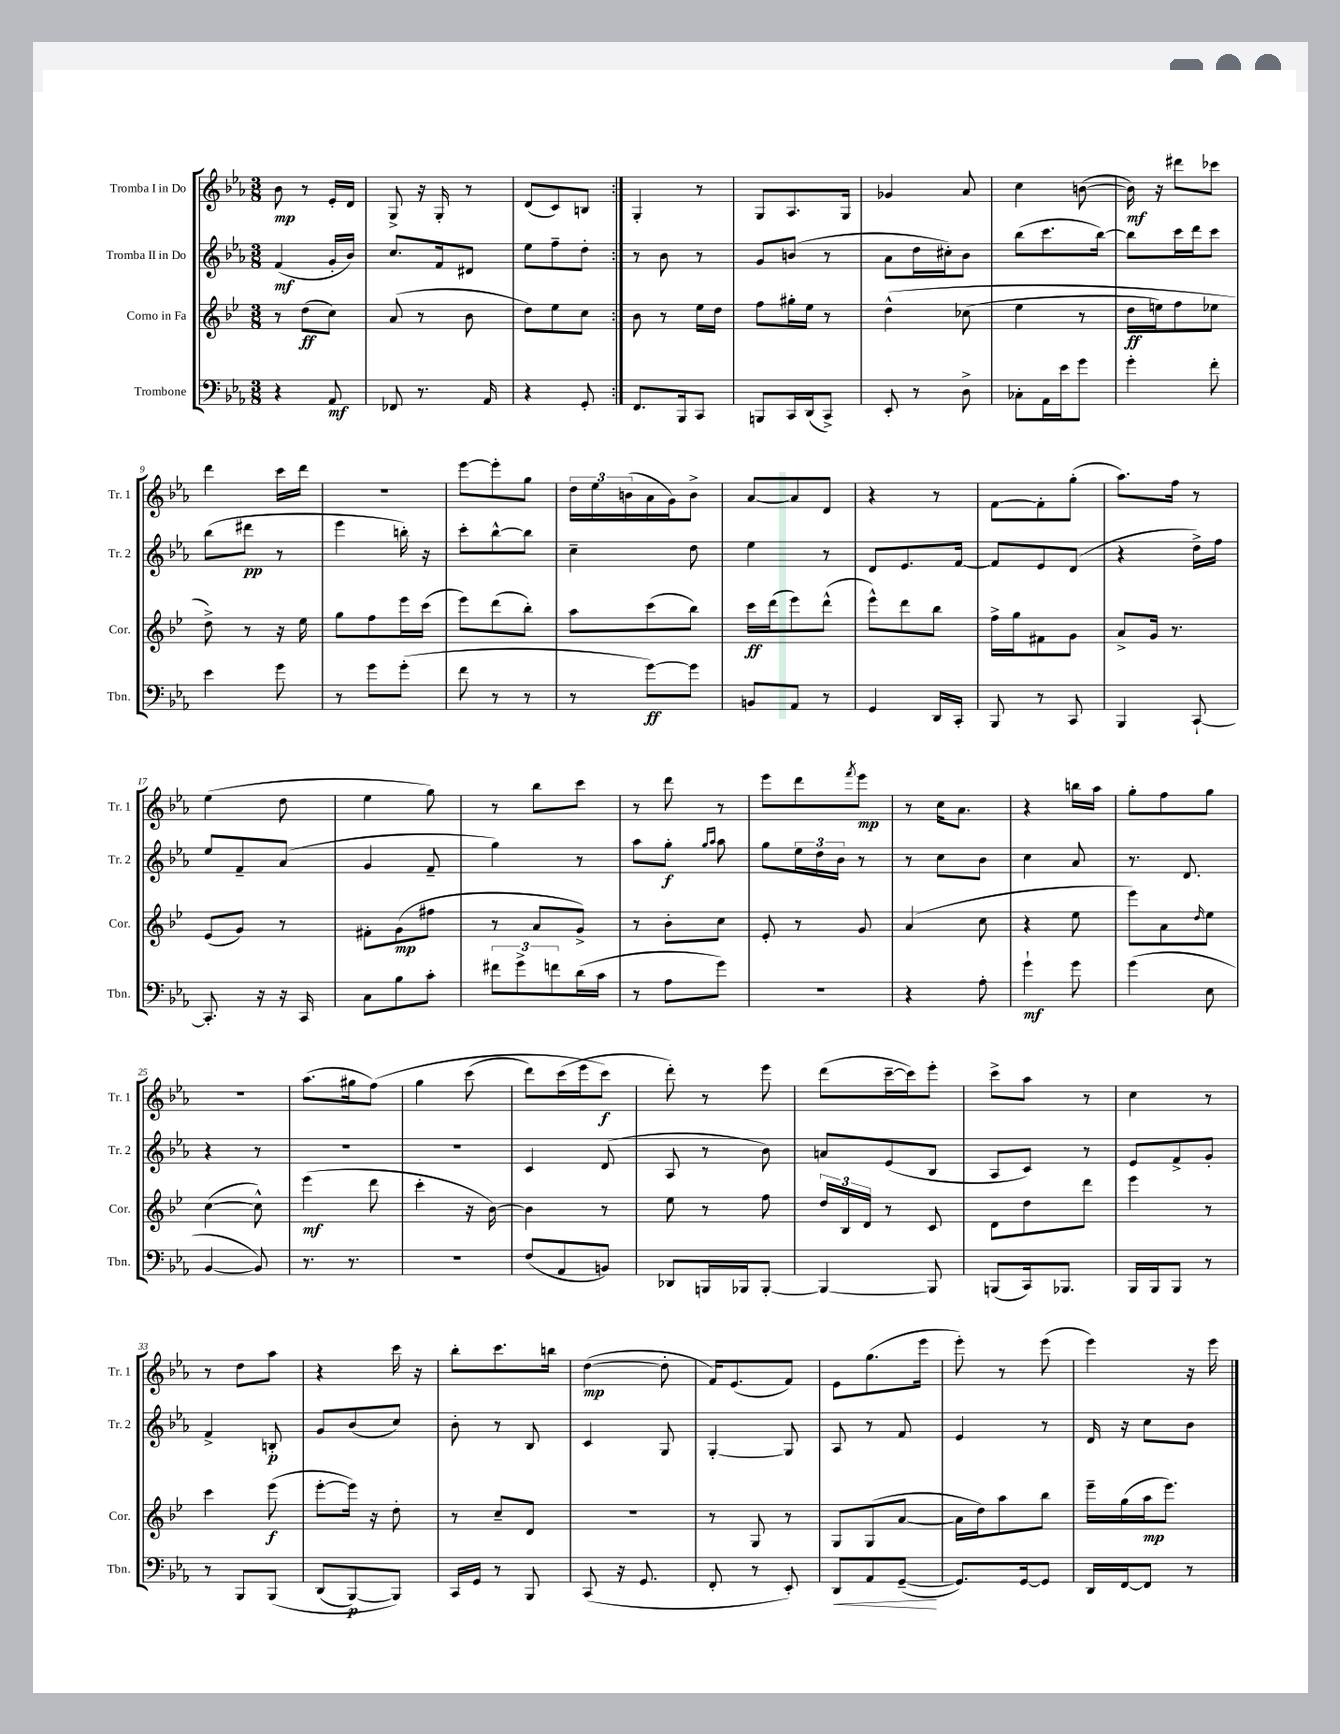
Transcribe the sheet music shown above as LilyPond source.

<<
\new StaffGroup <<
\new Staff = "s0" \with { instrumentName = "Tromba I in Do" shortInstrumentName = "Tr. 1" } {
    \clef treble \key ees \major \numericTimeSignature \time 3/8
    \repeat volta 2 { bes'8\mp r8 ees'16-. d'16 |
    g8-> r16 g16-. r8 |
    d'8( c'8) b8 | }
    g4-. r8 |
    g8 aes8. g16 |
    ges'4 aes'8 |
    c''4 b'8~( |
    b'16\mf) r16 dis'''8 ces'''8 |
    d'''4 c'''16 d'''16 |
    R4. |
    ees'''8~ ees'''8-. g''8 |
    \tuplet 3/2 { d''16 ees''16 b'16( } aes'16 g'16) b'8-> |
    aes'8~ aes'8 d'8 |
    r4 r8 |
    f'8~ f'8-. g''8-.( |
    aes''8.) f''16 r8 |
    ees''4( d''8 |
    ees''4 g''8) |
    r8 bes''8 c'''8 |
    r8 d'''8 r8 |
    ees'''8 d'''8 \acciaccatura { f'''8 } ees'''8\mp |
    r8 c''16 aes'8. |
    r4 b''16 aes''16 |
    g''8-. f''8 g''8 |
    R4. |
    aes''8.( gis''16 f''8)\( |
    g''4 c'''8( |
    d'''8) c'''16( ees'''16 c'''8\f\) |
    d'''8-.) r8 ees'''8 |
    d'''8( c'''16~-- c'''16) ees'''8-. |
    c'''8-> aes''8 r8 |
    c''4 r8 |
    r8 d''8 aes''8 |
    r4 c'''16 r16 |
    bes''8-. c'''8. b''16 |
    d''4~\mp( d''8-. |
    f'16) ees'8.( f'8) |
    ees'8 g''8.( ees'''16 |
    ees'''8-.) r8 ees'''8( |
    ees'''4) r16 ees'''16 \bar "|." |
}
\new Staff = "s1" \with { instrumentName = "Tromba II in Do" shortInstrumentName = "Tr. 2" } {
    \clef treble \key ees \major \numericTimeSignature \time 3/8
    \repeat volta 2 { f'4\mf( g'16-. bes'16) |
    c''8. f'16 dis'8 |
    ees''8 f''8-- d''8-. | }
    r8 bes'8 r8 |
    g'8 b'8( r8 |
    aes'8 d''16 cis''16-.) bes'8 |
    bes''8( c'''8. bes''16~) |
    bes''8 c'''16 d'''16 c'''8 |
    bes''8( dis'''8\pp r8 |
    ees'''4 b''16-.) r16 |
    c'''8-. bes''8~-^ bes''8 |
    c''4-- d''8 |
    ees''4 r8 |
    d'8 ees'8. f'16~ |
    f'8 ees'8 d'8( |
    r4 d''16->) f''16 |
    ees''8 f'8-- aes'8( |
    g'4 f'8-- |
    g''4) r8 |
    aes''8 g''8-.\f \grace { g''16 aes''16 } aes''8 |
    g''8 \tuplet 3/2 { ees''16 d''16 bes'16 } r8 |
    r8 c''8 bes'8 |
    c''4 aes'8 |
    r8. d'8. |
    r4 r8 |
    R4. |
    R4. |
    c'4 d'8( |
    aes8 r8 bes'8) |
    a'8 ees'8( bes8 |
    aes8 c'8) r8 |
    ees'8 f'8-> g'8-. |
    f'4-> b8-.\p |
    g'8 bes'8( c''8) |
    bes'8-. r8 bes8 |
    c'4 g8 |
    g4~-. g8 |
    aes8 r8 f'8 |
    ees'4 r8 |
    d'16 r16 c''8 bes'8 \bar "|." |
}
\new Staff = "s2" \with { instrumentName = "Corno in Fa" shortInstrumentName = "Cor." } {
    \clef treble \key bes \major \numericTimeSignature \time 3/8
    \repeat volta 2 { r8 d''8\ff( c''8) |
    a'8( r8 bes'8 |
    d''8) ees''8 c''8 | }
    bes'8 r8 ees''16 d''16 |
    f''8 gis''16-. ees''16 r8 |
    d''4-^\( ces''8( |
    ees''4 r8 |
    d''16\ff e''16) f''8 ees''8 |
    d''8->\) r8 r16 ees''16 |
    g''8 f''8 ees'''16 c'''16( |
    ees'''8) d'''8( bes''8-.) |
    a''8 c'''8( bes''8) |
    c'''16\ff d'''16( ees'''8) d'''8-^( |
    ees'''8-^) d'''8 bes''8 |
    f''16-> g''16 fis'8 g'8 |
    a'8-> g'16 r8. |
    ees'8( g'8) r8 |
    fis'8-. g'8\mp( fis''8 |
    r8 a'8 g'8->) |
    r8 bes'8-. c''8 |
    ees'8-. r8 g'8 |
    a'4( c''8 |
    r4 ees''8 |
    ees'''8) a'8 \grace { d''16 } ees''8 |
    c''4~( c''8-^) |
    ees'''4\mf( d'''8 |
    c'''4-. r16 bes'16~) |
    bes'4 r8 |
    ees''8 r8 f''8 |
    \tuplet 3/2 { d''16 bes16 d'16 } r8 c'8 |
    d'8 d''8 d'''8 |
    ees'''4 r8 |
    c'''4 ees'''8\f( |
    ees'''8~-. ees'''16) r16 d''8-. |
    r8 c''8-- d'8 |
    R4. |
    r8 g8 r8 |
    g8 g8( a'8~ |
    a'16 d''16) a''8 bes''8 |
    ees'''16-- g''16( a''16\mp ees'''8.) \bar "|." |
}
\new Staff = "s3" \with { instrumentName = "Trombone" shortInstrumentName = "Tbn." } {
    \clef bass \key ees \major \numericTimeSignature \time 3/8
    \repeat volta 2 { r4 aes,8\mf |
    fes,8 r8. aes,16 |
    r4 g,8-. | }
    f,8. bes,,16 c,8 |
    b,,8 c,16 d,16( c,8->) |
    ees,8-. r8 d8-> |
    ces8-. aes,16 ees'16 g'8 |
    g'4-. f'8-. |
    ees'4 g'8 |
    r8 g'8 g'8-.( |
    f'8 r8 r8 |
    r8 g'8~\ff) g'8 |
    b,8 aes,8 r8 |
    g,4 d,16 c,16-. |
    bes,,8 r8 c,8 |
    bes,,4 c,8~-! |
    c,8.-. r16 r16 c,16 |
    c8 bes8 c'8-. |
    \tuplet 3/2 { fis'8 g'8-> f'8 } d'16( c'16 |
    r8 aes8 g'8) |
    R4. |
    r4 aes8-. |
    g'4-!\mf g'8 |
    g'4( ees8 |
    bes,4~ bes,8) |
    r8. r8. |
    R4. |
    f8( aes,8 b,8) |
    des,8 b,,16 bes,,16 bes,,8~-. |
    bes,,4~ bes,,8 |
    b,,8( c,16) bes,,8. |
    bes,,16 bes,,16 bes,,8 r8 |
    r8 bes,,8 bes,,8\( |
    d,8( bes,,8~\p) bes,,8\) |
    c,16 g,16 r8 bes,,8 |
    c,8( r16 g,8. |
    f,8-. r8 ees,8-.) |
    d,8\< aes,8 g,8~--\!( |
    g,8.) g,16~ g,8 |
    d,16 f,16~ f,8 r8 \bar "|." |
}
>>
>>
